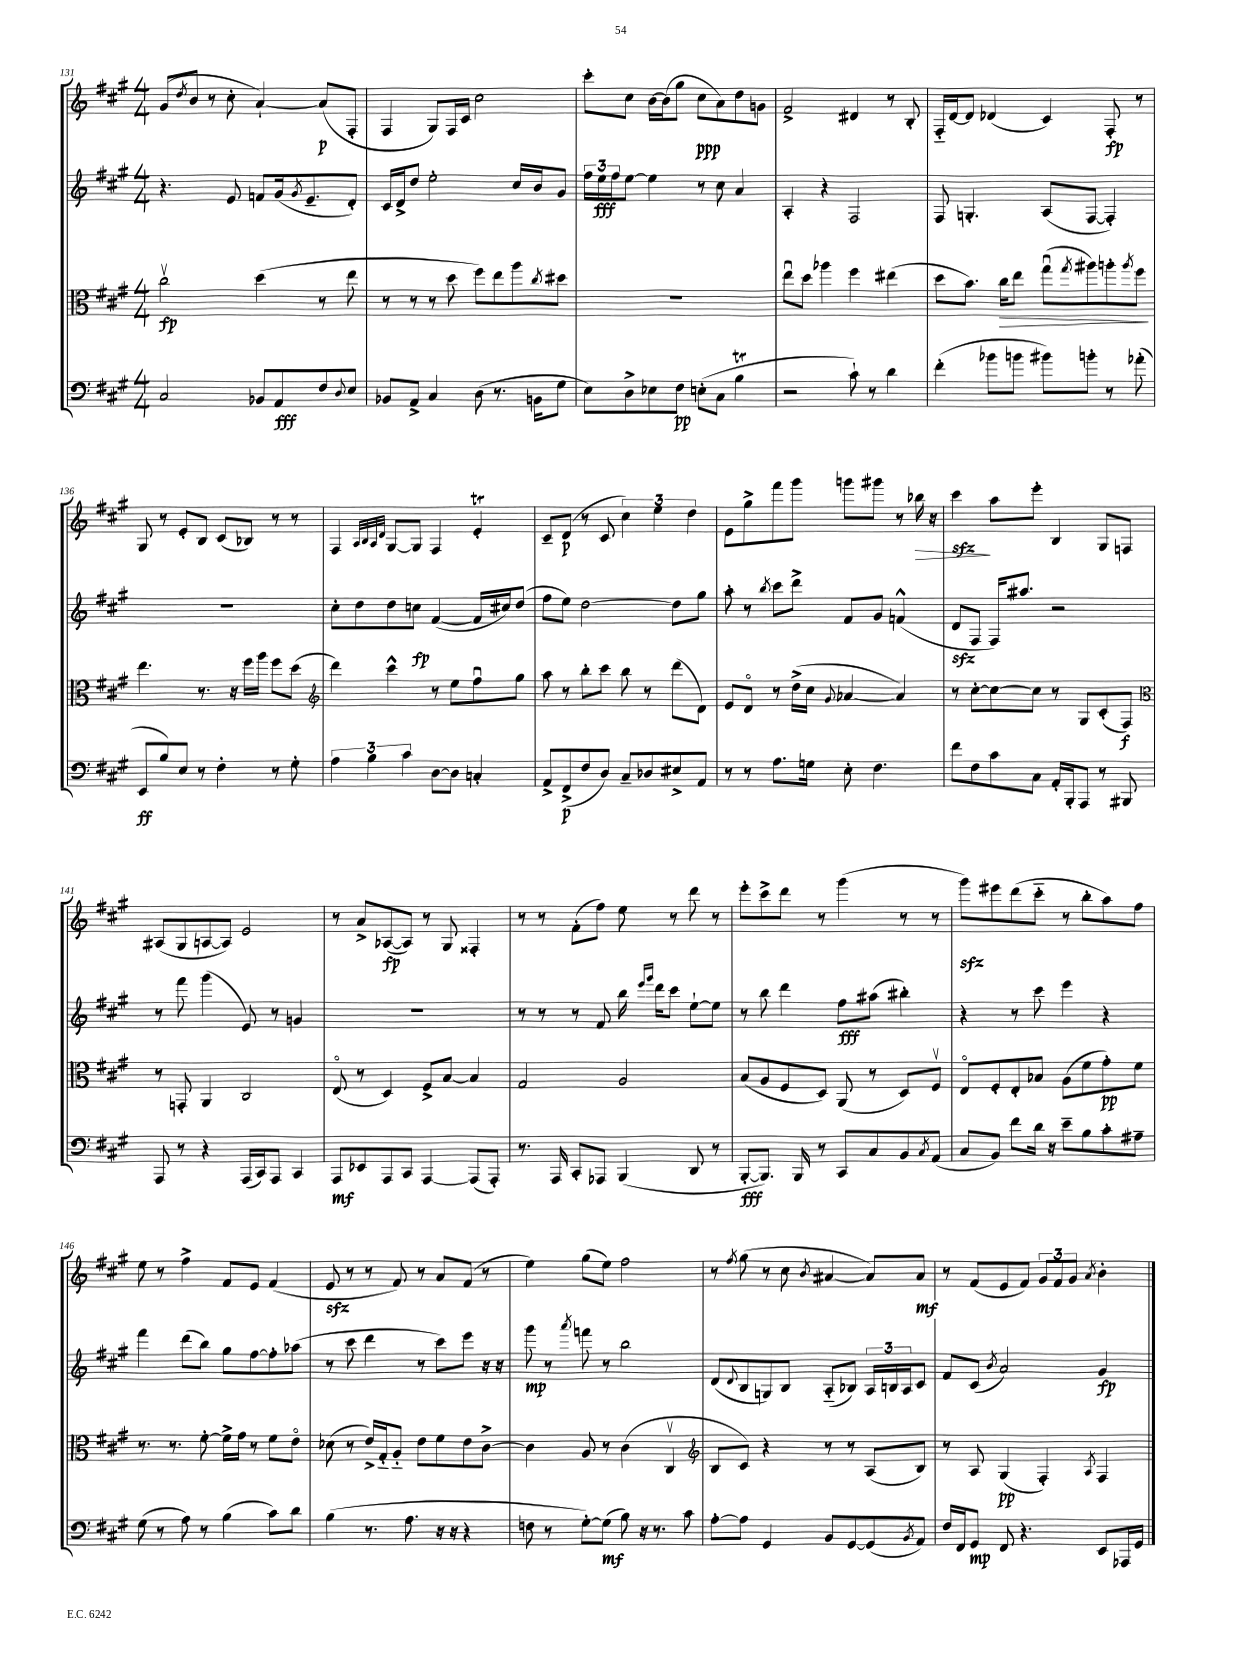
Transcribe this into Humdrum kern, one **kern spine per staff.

**kern	**kern	**kern	**kern
*staff4	*staff3	*staff2	*staff1
*clefF4	*clefC3	*clefG2	*clefG2
*k[f#c#g#]	*k[f#c#g#]	*k[f#c#g#]	*k[f#c#g#]
*M4/4	*M4/4	*M4/4	*M4/4
2C#	2cc#v	4.r	(8g#
.	.	.	8qdd
.	.	.	8b
.	.	.	8r
.	.	8e	8cc#'
8BB-	(4dd	8f	[4a`)
8AA	.	(16g#	.
.	.	8qg#	.
.	.	8.e~	.
8F#	8r	.	(8a]
8qqD	.	.	.
8E	8ee	8d')	8F#'
=	=	=	=
8BB-	8r	16c#	4F#
.	.	16d^	.
8AA^	8r	8dd	.
4C#	8r	2ee'	8G#)
.	8dd	.	16F#
.	.	.	16c#
(8D	8ff#)	.	2cc#
8.r	8ee	.	.
.	8aa	16cc#	.
16BB	.	16b	.
.	8qcc#	.	.
8G#	8dd#	8g#	.
=	=	=	=
8E)	1r	24ff#	8ccc#'
.	.	24ee	.
.	.	24ff#	.
8D^	.	[8ee	8cc#
8E-	.	4ee]	[16b
.	.	.	(16b]
8F#	.	.	8gg#
(8E'	.	8r	8cc#
8C#	.	8cc#	8a)
4B	.	4a	8dd
.	.	.	8g
=	=	=	=
2r	8eeu	4A'	2f#^
.	8dd	.	.
.	4aa-	4r	.
8c#`)	4ff#	2F#	4d#
8r	.	.	.
4d	(4ee#	.	8r
.	.	.	8B'
=	=	=	=
(4f#'	8dd	8F#	16F#'~
.	.	.	[16d
.	8.b)	4.G'	8d]
8b-	.	.	(4d-
.	16cc#	.	.
8b	8ee	.	.
8b#)	(8gg#u	(8A	4c#)
.	8qgg#	.	.
8b'	8aa#)	[8F#	.
8r	8aa'	4F#'])	8F#'
.	8qaa	.	.
(8a-'	8ff#	.	8r
=	=	=	=
8EE	4.ee	1r	8G#
8B)	.	.	8r
8E	.	.	8e'
8r	8.r	.	8B
4F#'	.	.	(8c#
.	16r	.	.
.	16ff#	.	8B-)
.	16aa	.	.
8r	8ff#	.	8r
8G#'	(8dd	.	8r
=	=	=	=
*	*clefG2	*	*
6A	4ddd)	8cc#'	4F#
.	.	8dd	.
6B	.	.	.
.	.	.	32qqA
.	.	.	32qqB
.	.	.	32qqA
.	.	.	32qqd
.	4ccc#^^	8dd	[8G#
6c#	.	.	.
.	.	8cc	8G#]
[8D	8r	([4f#	4F#
8D]	8ee	.	.
4C'	8ff#u	16f#]	4e'
.	.	16cc#)	.
.	8gg#	(8dd	.
=	=	=	=
8AA^	8aa	8ff#	8c#~
(8FF#^	8r	8ee)	(8d
8F#	8bb'	[2dd	8r
8D)	8ccc#	.	8c#
8C#~	8bb	.	6cc#)
8D-	8r	.	.
.	.	.	6ee
8E#^	(8ddd	8dd]	.
.	.	.	6dd
8AA	8d)	8gg#	.
=	=	=	=
8r	8e	8aa'	8e
8r	8do	8r	8gg#^
.	.	8qbb	.
8.A	8r	8ccc#	8fff#
.	(16dd^	8ddd^	8ggg#
16G	16cc#	.	.
.	8qqg#	.	.
8E'	[4a-	8f#	8ggg
4.F#	.	8g#	8ggg#
.	4a-])	(4f^^	8r
.	.	.	16bb-
.	.	.	16r
=	=	=	=
8f#	8r	8d	4ccc#
8F#	[8cc#'	8F#	.
8c#	8cc#_	16F#)	8aa
.	.	8.aa#	.
8C#	8cc#]	.	8eee'
16AA'	8r	2r	4B
16BBB'	.	.	.
8AAA	8G#	.	.
8r	(8c#'	.	8G#
8BBB#	8F#)	.	8F
=	=	=	=
*	*clefC3	*	*
8AAA	8r	8r	(8A#
8r	8GG'	8fff#	8G#
4r	4AA	(4ggg#	[8A
.	.	.	8A])
(16AAA	2C#	8e)	2e
16CC#)	.	.	.
8AAA	.	8r	.
4CC#	.	4g	.
=	=	=	=
8AAA	(8Eo	1r	8r
8EE-	8r	.	8a^
8AAA	4D)	.	([8A-
8CC#	.	.	8A-])
[4AAA	8F#^	.	8r
.	[8B	.	8G#
(8AAA]	4B]	.	4F##'
8AAA')	.	.	.
=	=	=	=
8.r	2G#	8r	8r
.	.	8r	8r
16AAA	.	.	.
8CC#'	.	8r	(8f#'
8AAA-	.	8f#	8ff#)
(4BBB	2A	16bb	8ee
.	.	16qqeee	.
.	.	16qqggg#	.
.	.	16ddd	.
.	.	8ccc#	8r
8DD	.	[8ee`	8ddd
8r	.	8ee]	8r
=	=	=	=
[8BBB'	(8B	8r	8eee'
8.BBB])	8A	8bb	8ccc#^
.	8F#	4ddd	8ddd
16BBB	.	.	.
8r	8D)	.	8r
8CC#	(8AA	8ff#	(4ggg#
8C#	8r	(8aa#	.
8BB	8D)	4bb#')	8r
8qC#	.	.	.
(8AA	8F#v	.	8r
=	=	=	=
8C#	8Eo	4r	8ggg#)
8BB)	8F#'	.	8eee#
8f#	8E'	8r	(8ddd
16d	8B-	8ccc#	8ccc#'~
16r	.	.	.
8e~	(8A	4eee	8r
8B	8f#	.	8bb'
8c#'	8g#')	4r	8aa)
8A#~	8f#	.	8ff#
=	=	=	=
(8G#	8.r	4fff#	8ee
8r	.	.	8r
.	8.r	.	.
8A)	.	(8ddd	4ff#^
8r	[8f#'	8bb)	.
(4B	16f#^]	8gg#	8f#
.	16g#	.	.
.	8r	[8ff#	8e
8c#)	8f#	8ff#']	(4f#
8d	8eo	(8aa-	.
=	=	=	=
(4B	(8d-	8r	8e
.	8r	8ccc#	8r
8.r	16e^)	4ddd	8r
.	16G#'~	.	.
.	8A'~	.	8f#)
8.A	.	.	.
.	8e	8r	8r
16r	8f#	8ccc#)	8a
16r	.	.	.
4r	8e	8eee	(8f#
.	[8c#^	16r	8r
.	.	16r	.
=	=	=	=
8F	4c#]	8ggg#	4ee)
8r	.	8r	.
.	.	8qaaa	.
[8G#')	8A	8fff	(8gg#
(8G#]	8r	8r	8ee)
8B)	(4c#	2bb	2ff#
16r	.	.	.
8.r	.	.	.
.	4C#v	.	.
8c#	.	.	.
=	=	=	=
*	*clefG2	*	*
[8A'	8B	(8d	8r
.	.	8qqd	8qff#
8A]	8c#)	8B	(8gg#
4GG#	4r	8G)	8r
.	.	8B	8cc#
.	.	.	8qb
8BB	8r	(8A'~	[4a#
[8GG#	8r	8B-)	.
(8GG#]	(8A	24A	8a#])
.	.	24B	.
.	.	24A	.
8qBB	.	.	.
8AA)	8B)	8c#	8a#
=	=	=	=
16F#	8r	8f#	8r
16FF#	.	.	.
8GG#	8A	(8c#	(8f#
.	.	8qb	.
8FF#	(4G#	2a)	8e
4.r	.	.	8f#)
.	4F#')	.	12g#
.	.	.	12f#
.	.	.	12g#
.	8qA	.	8qa
8EE	4F#	4g#	4b'
16AAA-	.	.	.
16GG#	.	.	.
==	==	==	==
*-	*-	*-	*-
